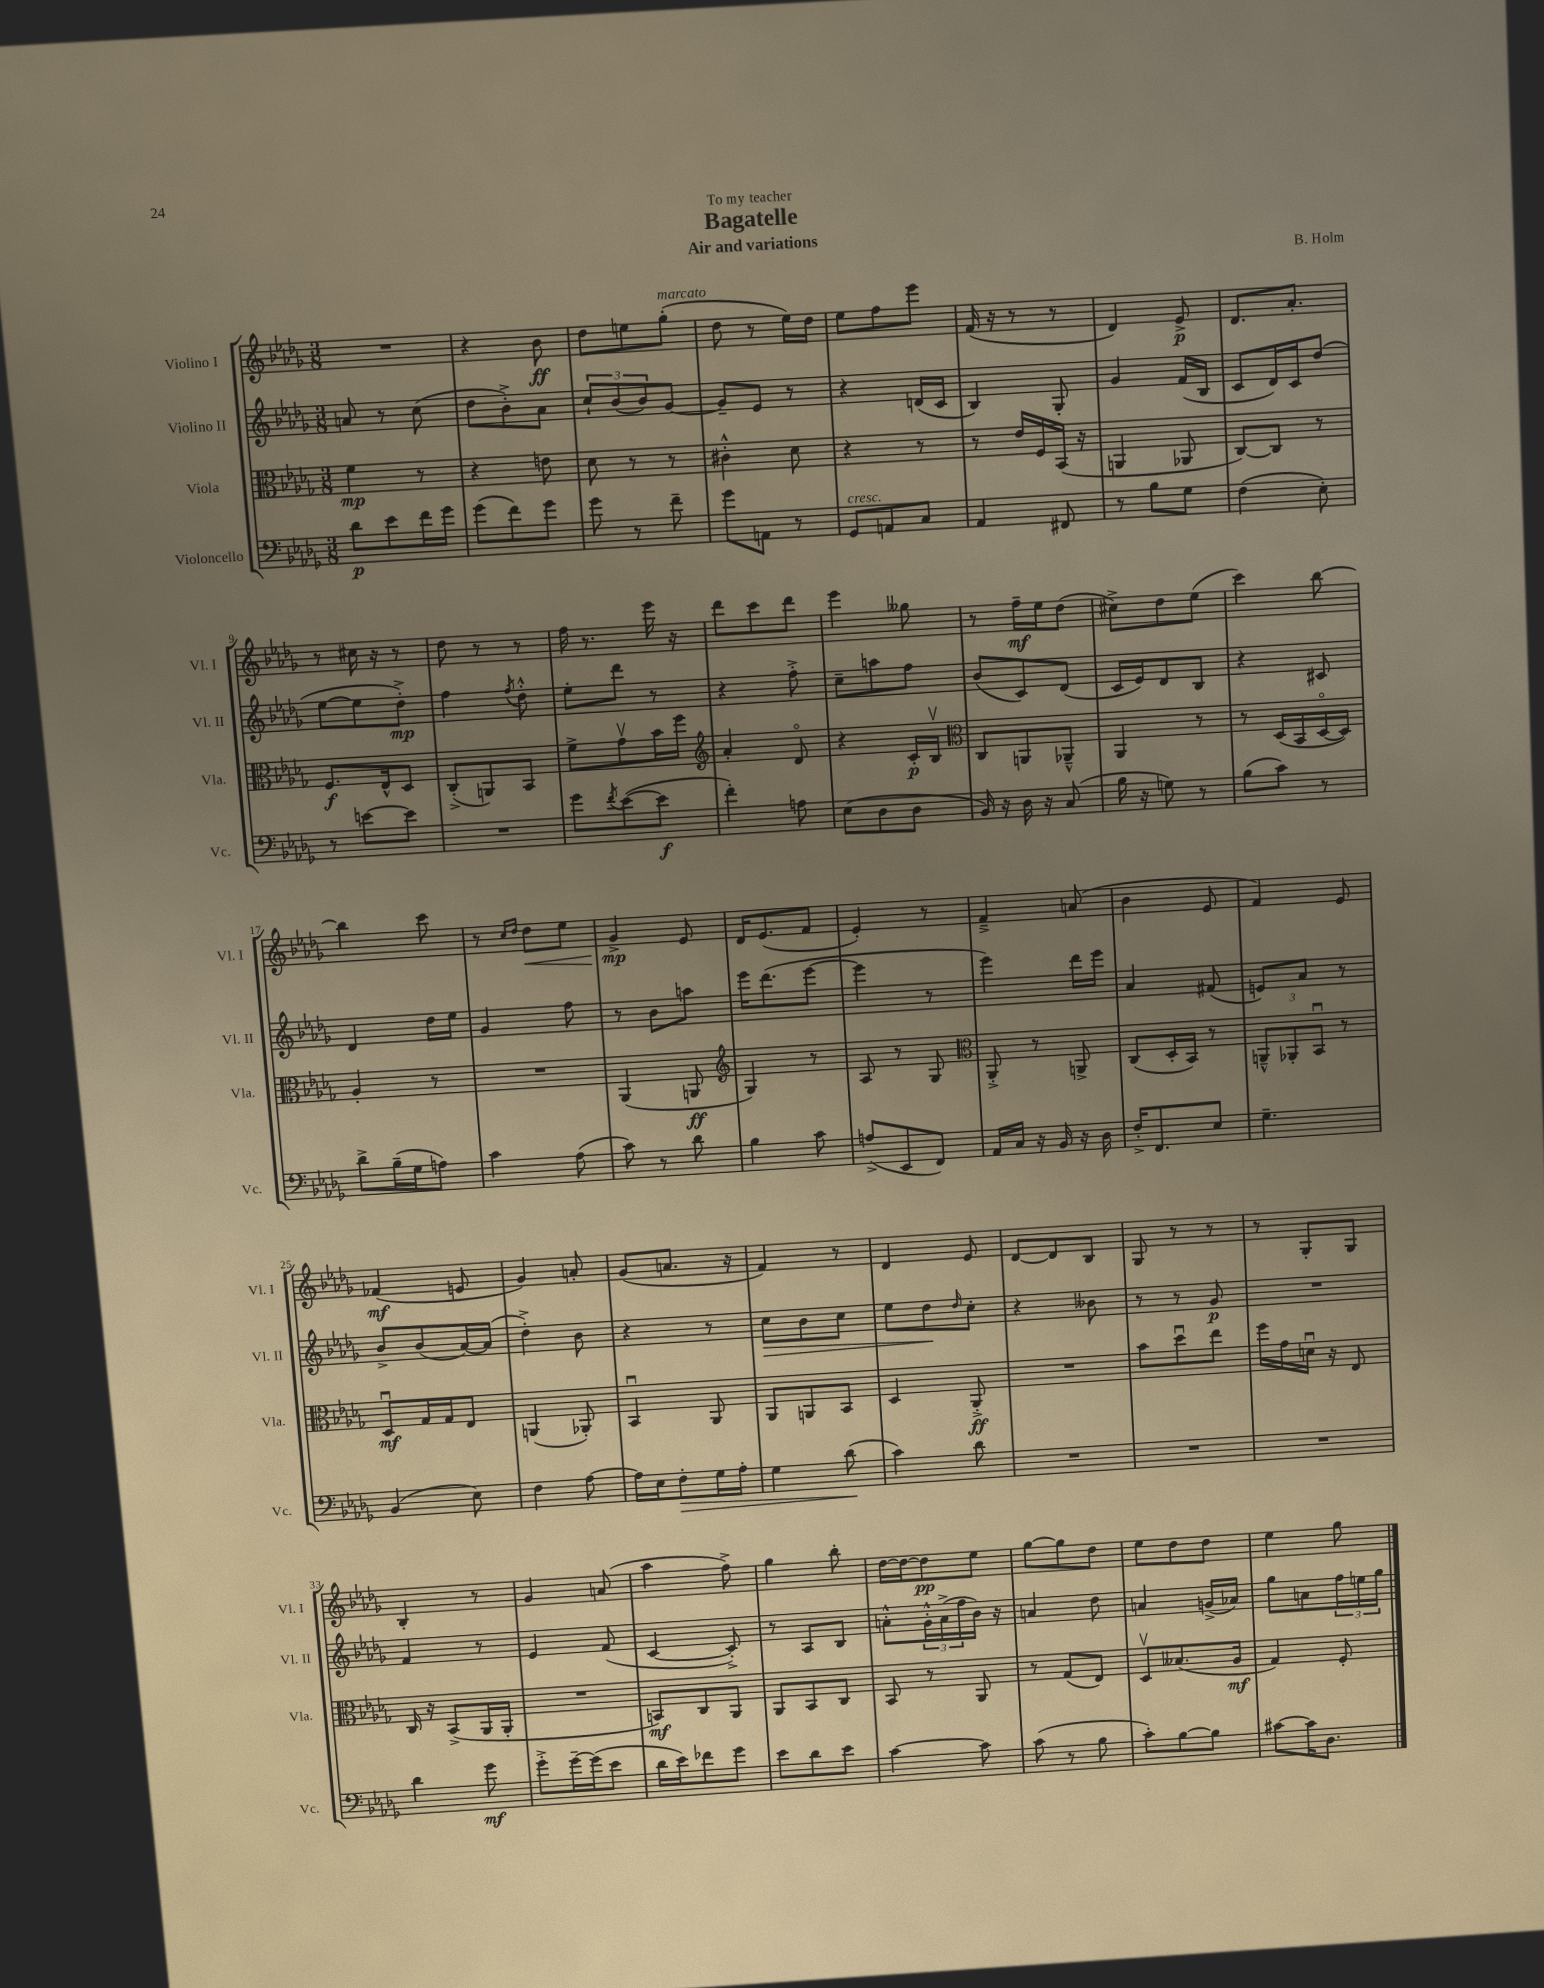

**kern	**kern	**kern	**kern
*staff4	*staff3	*staff2	*staff1
*clefF4	*clefC3	*clefG2	*clefG2
*k[b-e-a-d-g-]	*k[b-e-a-d-g-]	*k[b-e-a-d-g-]	*k[b-e-a-d-g-]
*M3/8	*M3/8	*M3/8	*M3/8
8d-\L	4f\	8a/	4.r
8e-\	.	8r	.
16f\L	8r	(8cc\	.
16g-\JJ	.	.	.
=	=	=	=
(8g-\L	4r	8dd-\L	4r
8f\)	.	8b-'^\)	.
8g-\J	8e\	8a-\J	8b-\
=	=	=	=
8g-\	8d-\	12cc`/L	8dd-\L
.	.	(12b-/	.
8r	8r	.	8ee\
.	.	12b-/)	.
8f~\	8r	[8g-/J	(8gg-'\J
=	=	=	=
8g-\L	4c#'^^\	8g-~/]L	8dd-\
8AA\J	.	8e-/J	8r
8r	8d-\	8r	16ee-\LL)
.	.	.	16dd-\JJ
=	=	=	=
8GG-/L	4r	4r	8ee-\L
8AA/	.	.	8ff\
8C/J	8r	(16d/LL	8eee-\J
.	.	16c/JJ	.
=	=	=	=
4AA-/	8r	4B-/)	(16f/
.	.	.	16r
.	16e-/LL	.	8r
.	16F/	.	.
8FF#/	(16BB-/JJ	8G-'/	8r
.	16r	.	.
=	=	=	=
8r	4AA/	4g-/	4d-/)
8B-\L	.	.	.
8G-\J	8AA-/	(16f/LL	8e-^/
.	.	16B-/JJ	.
=	=	=	=
(4F\	[8C/L)	8c/L	8.d-/L
.	8C/]J	16d-/L)	.
.	.	16c/J	8.a-'/J
8E-'\)	8r	(8dd-/J	.
=	=	=	=
8r	8.F/L	[8ee-\L	8r
[8e\L	.	8ee-\]	16cc#\
.	16E-^^/k	.	16r
8e\]J	8D-/J	8dd-'^\J)	8r
=	=	=	=
4.r	(8C'^/L	4ff\	8dd-\
.	8AA/)	.	8r
.	.	8qff/	.
.	8BB-/J	8dd-'^^\	8r
=	=	=	=
8g-\L	8f^\L	8ee-'\L	16ff\
.	.	.	8.r
8qf/	.	.	.
([8e-\	8g-v\	8ddd-\J	.
8e-\]J	16b-\L	8r	16eee-\
.	16ff\JJ	.	16r
=	=	=	=
*	*clefG2	*	*
4f'\)	4a-'/	4r	8ddd-\L
.	.	.	8ccc\
8A\	8d-o/	8ff'^\	8ddd-\J
=	=	=	=
(8E-\L	4r	8cc~\L	4eee-\
8D-\	.	8aa\	.
8D-\J	16c'/LL	8ff\J	8gg--\
.	16B-v/JJ	.	.
=	=	=	=
*	*clefC3	*	*
16BB-/)	8C/L	(8b-/L	8r
16r	.	.	.
16D-\	8AA/	8c/)	16ff~\LL
16r	.	.	16ee-\J
(8C/	8AA-~^^/J	(8d-/J	(8dd-\J
=	=	=	=
16B-\	4AA-/	16c/LL	8cc#^\L)
16r	.	16e-/J)	.
8G\)	.	8d-/	8dd-\
8r	8r	8B-/J	(8ee-\J
=	=	=	=
(8B-\L	8r	4r	4ccc\)
8c\J)	(16D-/LL	.	.
.	16BB-/	.	.
8r	[16D-o/	8c#/	[8bb-\
.	16D-/]JJ)	.	.
=	=	=	=
8d-^\L	4A-'/	4d-/	4bb-\]
(16B-~\L	.	.	.
16G-\J	.	.	.
8A\J)	8r	16dd-\LL	8ccc\
.	.	16ee-\JJ	.
=	=	=	=
4c\	4.r	4g-/	8r
.	.	.	16qqcc/LL
.	.	.	16qqdd-/JJ
.	.	.	8dd-\L
(8A-\	.	8ff\	8ee-\J
=	=	=	=
8c\)	(4AA-/	8r	4g-^/
8r	.	8b-\L	.
8d-\	8AA/	8aa\J	8e-/
=	=	=	=
*	*clefG2	*	*
4B-\	4G-/)	16eee-\LK	16d-/LK
.	.	(8.ddd-\	(8.e-/
8c\	8r	[8eee-\J	8f/J
=	=	=	=
(8A^/L	8A-/	4eee-\]	4e-'/)
8EE-/	8r	.	.
8FF/J)	8G-/	8r	8r
=	=	=	=
*	*clefC3	*	*
16AA-/LL	8AA-'^/	4eee-\)	4f~^/
16C/JJ	.	.	.
16r	8r	.	.
16BB-/	.	.	.
16r	8AA^/	16ddd-\LL	(8a/
16D-\	.	16eee-\JJ	.
=	=	=	=
16F'^/LK	(8C/L	4a-/	4b-\
8.FF/	.	.	.
.	16D-'/L	.	.
.	16BB-/JJ)	.	.
8E-/J	8r	(8f#/	8e-/
=	=	=	=
4.G-~\	12AA~^^/L	8e/L)	4f/)
.	12AA-'/	.	.
.	.	8a-/J	.
.	12BB-u/J	.	.
.	8r	8r	8e-/
=	=	=	=
(4BB-/	8D-u/L	8b-^/L	(4f-/
.	16G-/L	(8b-/	.
.	16G-/J	.	.
8E-\)	8E-/J	[16a-/L)	8e/
.	.	(16a-/]JJ	.
=	=	=	=
4F\	(4AA/	4dd-'^\)	4g-/)
[8A-\	8AA-'/)	8b-\	8a'/
=	=	=	=
16A-\]LL	4BB-u/	4r	(8g-/L
16E-\J	.	.	.
8F'\	.	.	8.a/J
16G-\L	8AA-/	8r	.
16A-'\JJ	.	.	16r
=	=	=	=
4G-\	8AA-/L	8cc\L	4f/)
.	8AA/	8b-\	.
(8d-\	8BB-/J	8cc\J	8r
=	=	=	=
4c\)	4D-/	8ee-\L	4d-/
.	.	8dd-\	.
.	.	16qqdd-/	.
8d-\	8AA-'^/	8cc'\J	8e-/
=	=	=	=
4.r	4.r	4r	[8d-/L
.	.	.	8d-/]
.	.	8b--\	8B-/J
=	=	=	=
4.r	8b-\L	8r	8G-/
.	8dd-u\	8r	8r
.	8ee-\J	8g-/	8r
=	=	=	=
4.r	16ff\LL	4.r	8r
.	16g-\	.	.
.	16du\JJ	.	8G-'/L
.	16r	.	.
.	8E-/	.	8G-/J
=	=	=	=
4d-\	16C/	4f/	4B-'/
.	16r	.	.
.	(8BB-^/L	.	.
8g-\	16AA-/L	8r	8r
.	16AA-'/JJ	.	.
=	=	=	=
8g-'^\L	4.r	4e-/	4g-/
[16g-~\L	.	.	.
(16g-\]J	.	.	.
8e-\J	.	(8f/	(8a/
=	=	=	=
16d-\LL	8BB/L)	[4c/	4aa-\
16e-\J)	.	.	.
8f-\	8C/	.	.
8g-\J	8AA-/J	8c'^/])	8ff^\)
=	=	=	=
8e-\L	8AA-/L	8r	4gg-\
8d-\	8BB-/	8A-/L	.
8e-\J	8C/J	8B-/J	8bb-'\
=	=	=	=
[4c\	8BB-/	8a'^^\L	[16dd-\LL
.	.	.	16dd-\_J
.	8r	24g-'^^\L	8dd-\]
.	.	(24a^\	.
.	.	24ff\	.
8c\]	8AA-/	16b-\JJ)	8ee-\J
.	.	16r	.
=	=	=	=
(8c\	8r	4a/	[8gg-\L
8r	(8G-/L	.	8gg-\]
8B-\	8E-/J)	8dd-\	8dd-\J
=	=	=	=
8c'\L)	8D-v/L	4a/	8ee-\L
[8B-\	(8.B--/	.	8dd-\
8B-\]J	.	(16g^/LL	8dd-\J
.	16A-/Jk	16a-/JJ)	.
=	=	=	=
[8c#\L	4G-/)	8gg-\L	4ee-\
16c#\]K	.	8a\	.
8.D-\J	.	.	.
.	8F'/	24ff\L	8gg-\
.	.	24ee\	.
.	.	24gg-\JJ	.
==	==	==	==
*-	*-	*-	*-
